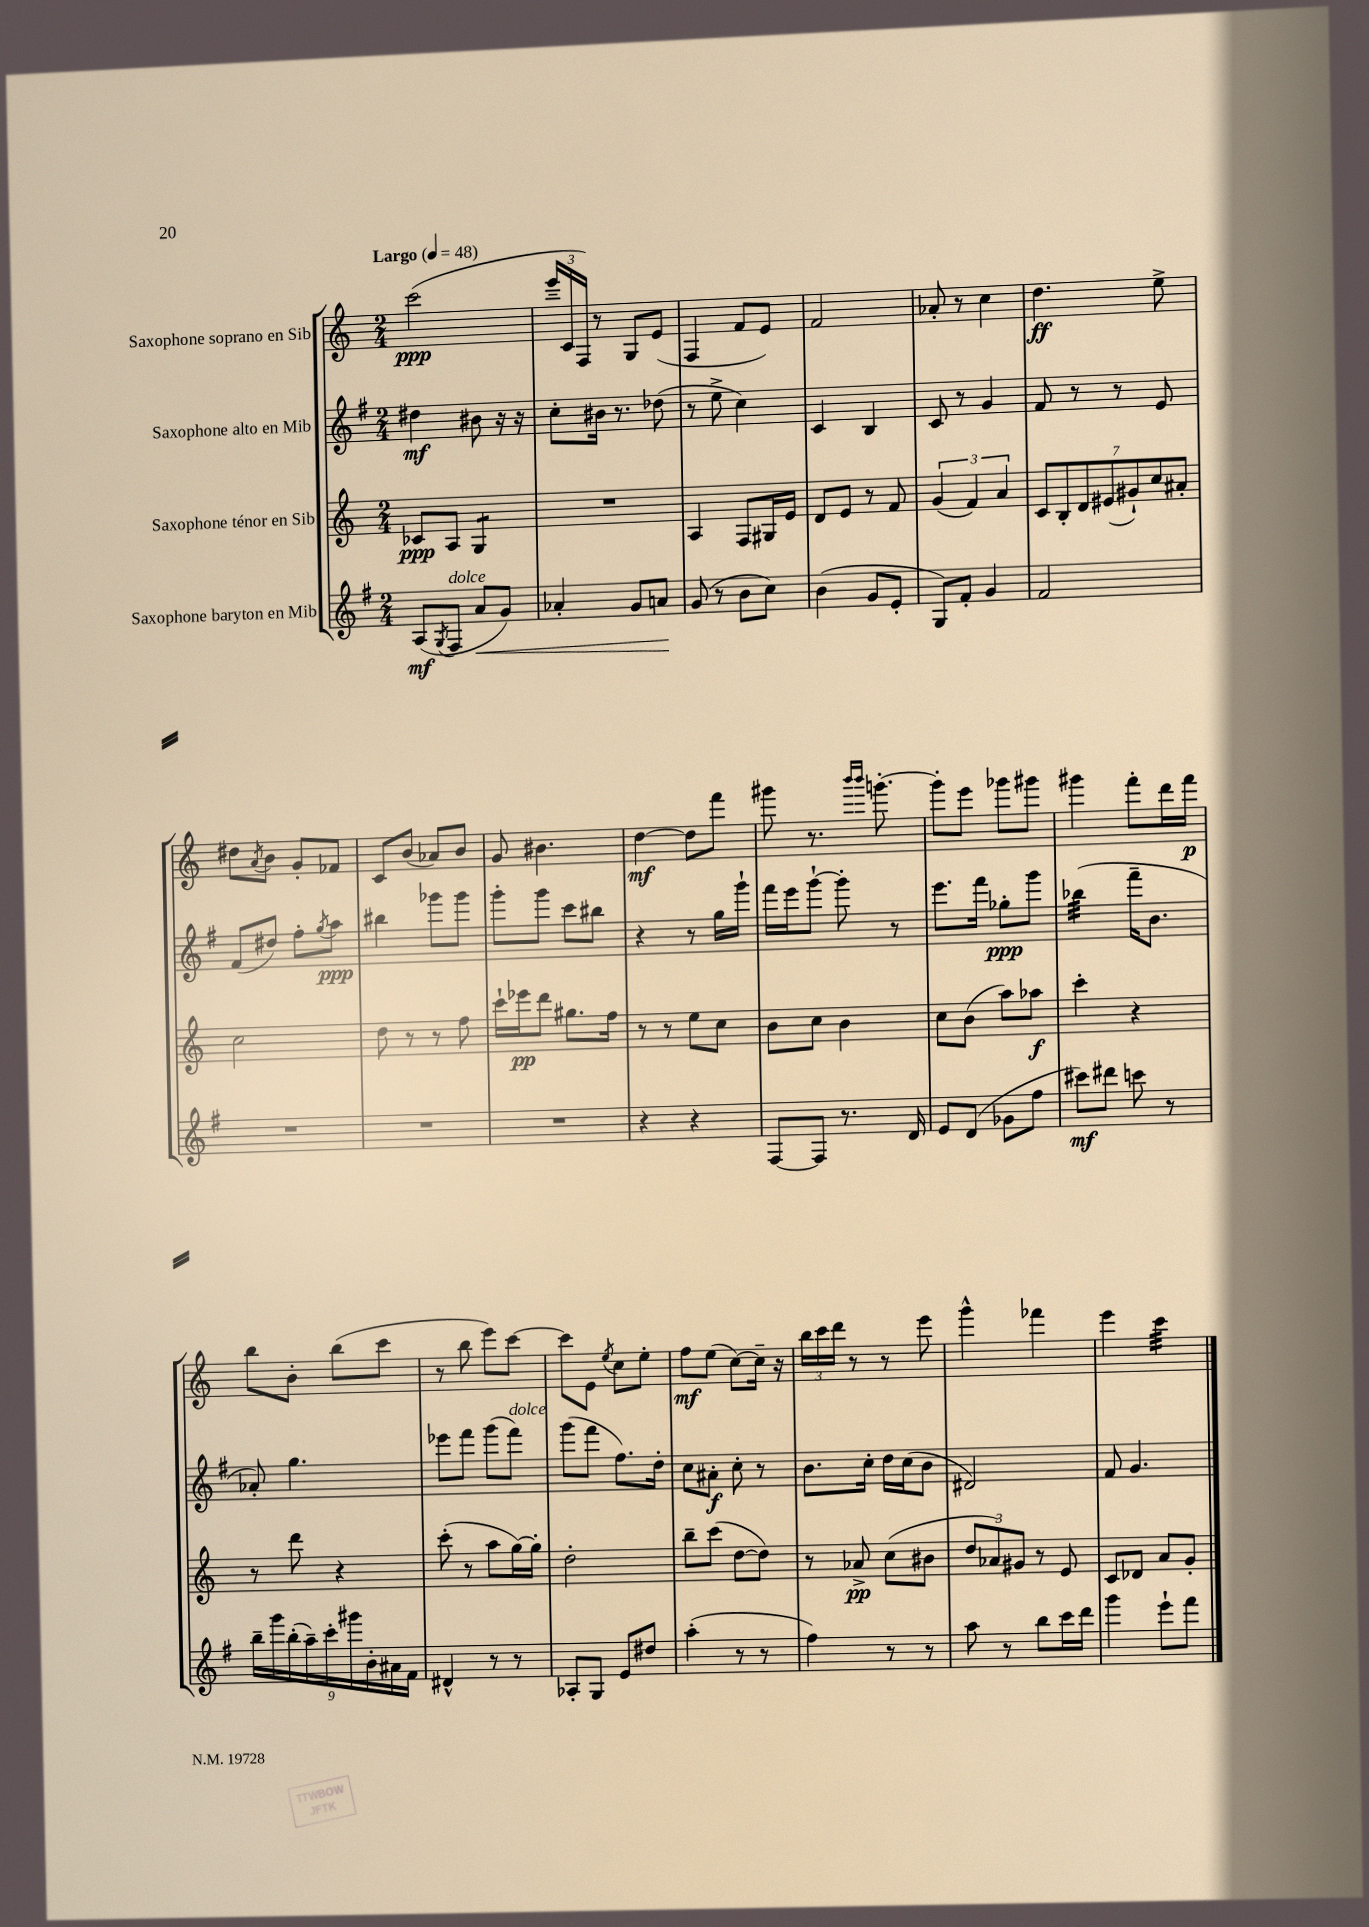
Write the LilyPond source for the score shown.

<<
\new StaffGroup <<
\new Staff = "s0" \with { instrumentName = "Saxophone soprano en Sib" } {
    \clef treble \key c \major \numericTimeSignature \time 2/4 \tempo "Largo" 4 = 48
    c'''2\ppp( |
    \tuplet 3/2 { e'''16-- c'16 f16) } r8 g8 e'8( |
    f4 f'8 e'8) |
    f'2 |
    aes'8-. r8 c''4 |
    d''4.\ff e''8-> |
    dis''8 \acciaccatura { a'8 } b'8 g'8-. fes'8 |
    c'8 b'8( aes'8) b'8 |
    g'8 bis'4. |
    d''4~\mf d''8 f'''8 |
    gis'''8 r8. \grace { b'''16 b'''16 } g'''8.~-. |
    g'''8-. e'''8 ges'''8 gis'''8 |
    gis'''4 f'''8-. d'''16 f'''16\p |
    b''8 b'8-. b''8( c'''8 |
    r8 b''8 e'''8) c'''8~ |
    c'''8 e'8 \acciaccatura { e''8 } c''8 e''8-. |
    f''8\mf e''8( c''8~) c''16-- r16 |
    \tuplet 3/2 { b''16 c'''16 d'''16 } r8 r8 e'''8 |
    g'''4-^ fes'''4 |
    e'''4 c'''4:32 \bar "|." |
}
\new Staff = "s1" \with { instrumentName = "Saxophone alto en Mib" } {
    \clef treble \key g \major \numericTimeSignature \time 2/4
    dis''4\mf bis'8 r16 r16 |
    c''8-. bis'16 r8. des''8( |
    r8 e''8-> c''4) |
    c'4 b4 |
    c'8 r8 g'4 |
    fis'8 r8 r8 e'8 |
    fis'8( dis''8) fis''8-. \acciaccatura { g''8 } a''8\ppp |
    bis''4 ges'''8 ges'''8 |
    g'''8-. g'''8 c'''8 bis''8 |
    r4 r8 g''16 g'''16-! |
    fis'''16 e'''16 g'''8~-! g'''8-. r8 |
    e'''8. fis'''16 ges''8-.\ppp g'''8 |
    bes''4:32( fis'''16-- b'8. |
    aes'8-.) g''4. |
    ees'''8 fis'''8 g'''8( fis'''8^\markup { \italic "dolce" }) |
    g'''8( fis'''8 fis''8.) d''16-. |
    c''8 ais'8-.\f c''8-. r8 |
    b'8. c''16-. d''16 c''16( b'8 |
    dis'2) |
    fis'8 g'4. \bar "|." |
}
\new Staff = "s2" \with { instrumentName = "Saxophone ténor en Sib" } {
    \clef treble \key c \major \numericTimeSignature \time 2/4
    ces'8\ppp a8 g4:8 |
    R2 |
    a4 f8 gis16 e'16 |
    d'8 e'8 r8 f'8 |
    \tuplet 3/2 { g'4( f'4) a'4 } |
    \tuplet 7/4 { c'8 b8-. d'8 eis'8( gis'8-!) c''8 ais'8-. } |
    c''2 |
    d''8 r8 r8 f''8 |
    c'''16-! ees'''16\pp d'''8 gis''8. f''16 |
    r8 r8 e''8 c''8 |
    b'8 c''8 b'4 |
    c''8 b'8( a''8) aes''8\f |
    c'''4-. r4 |
    r8 d'''8 r4 |
    c'''8-.( r8 a''8 g''16~) g''16-. |
    d''2-. |
    b''8-- c'''8( d''8~ d''8) |
    r8 aes'8->\pp c''8( bis'8 |
    \tuplet 3/2 { d''8 aes'8) gis'8 } r8 e'8 |
    c'8 des'8 a'8 g'8-. \bar "|." |
}
\new Staff = "s3" \with { instrumentName = "Saxophone baryton en Mib" } {
    \clef treble \key g \major \numericTimeSignature \time 2/4
    a8\mf( \acciaccatura { g8 } fis8^\markup { \italic "dolce" } a'8\< g'8) |
    aes'4-. g'8 a'8\! |
    g'8( r8 b'8 c''8) |
    b'4( g'8 e'8-. |
    g8) fis'8-. g'4 |
    fis'2 |
    R2 |
    R2 |
    R2 |
    r4 r4 |
    fis8~ fis8 r8. d'16 |
    e'8 d'8( ges'8 fis''8 |
    cis'''8\mf) dis'''8 c'''8 r8 |
    \tuplet 9/8 { b''16-- g'''16 b''16-.( a''16--) c'''16-. gis'''16 b'16-. ais'16 fis'16 } |
    dis'4-^ r8 r8 |
    aes8-. g8 e'8 dis''8 |
    a''4-.( r8 r8 |
    fis''4) r8 r8 |
    a''8 r8 b''8 c'''16 d'''16 |
    g'''4 e'''8-! fis'''8 \bar "|." |
}
>>
>>
\layout { \context { \Score \remove "Bar_number_engraver" } }
